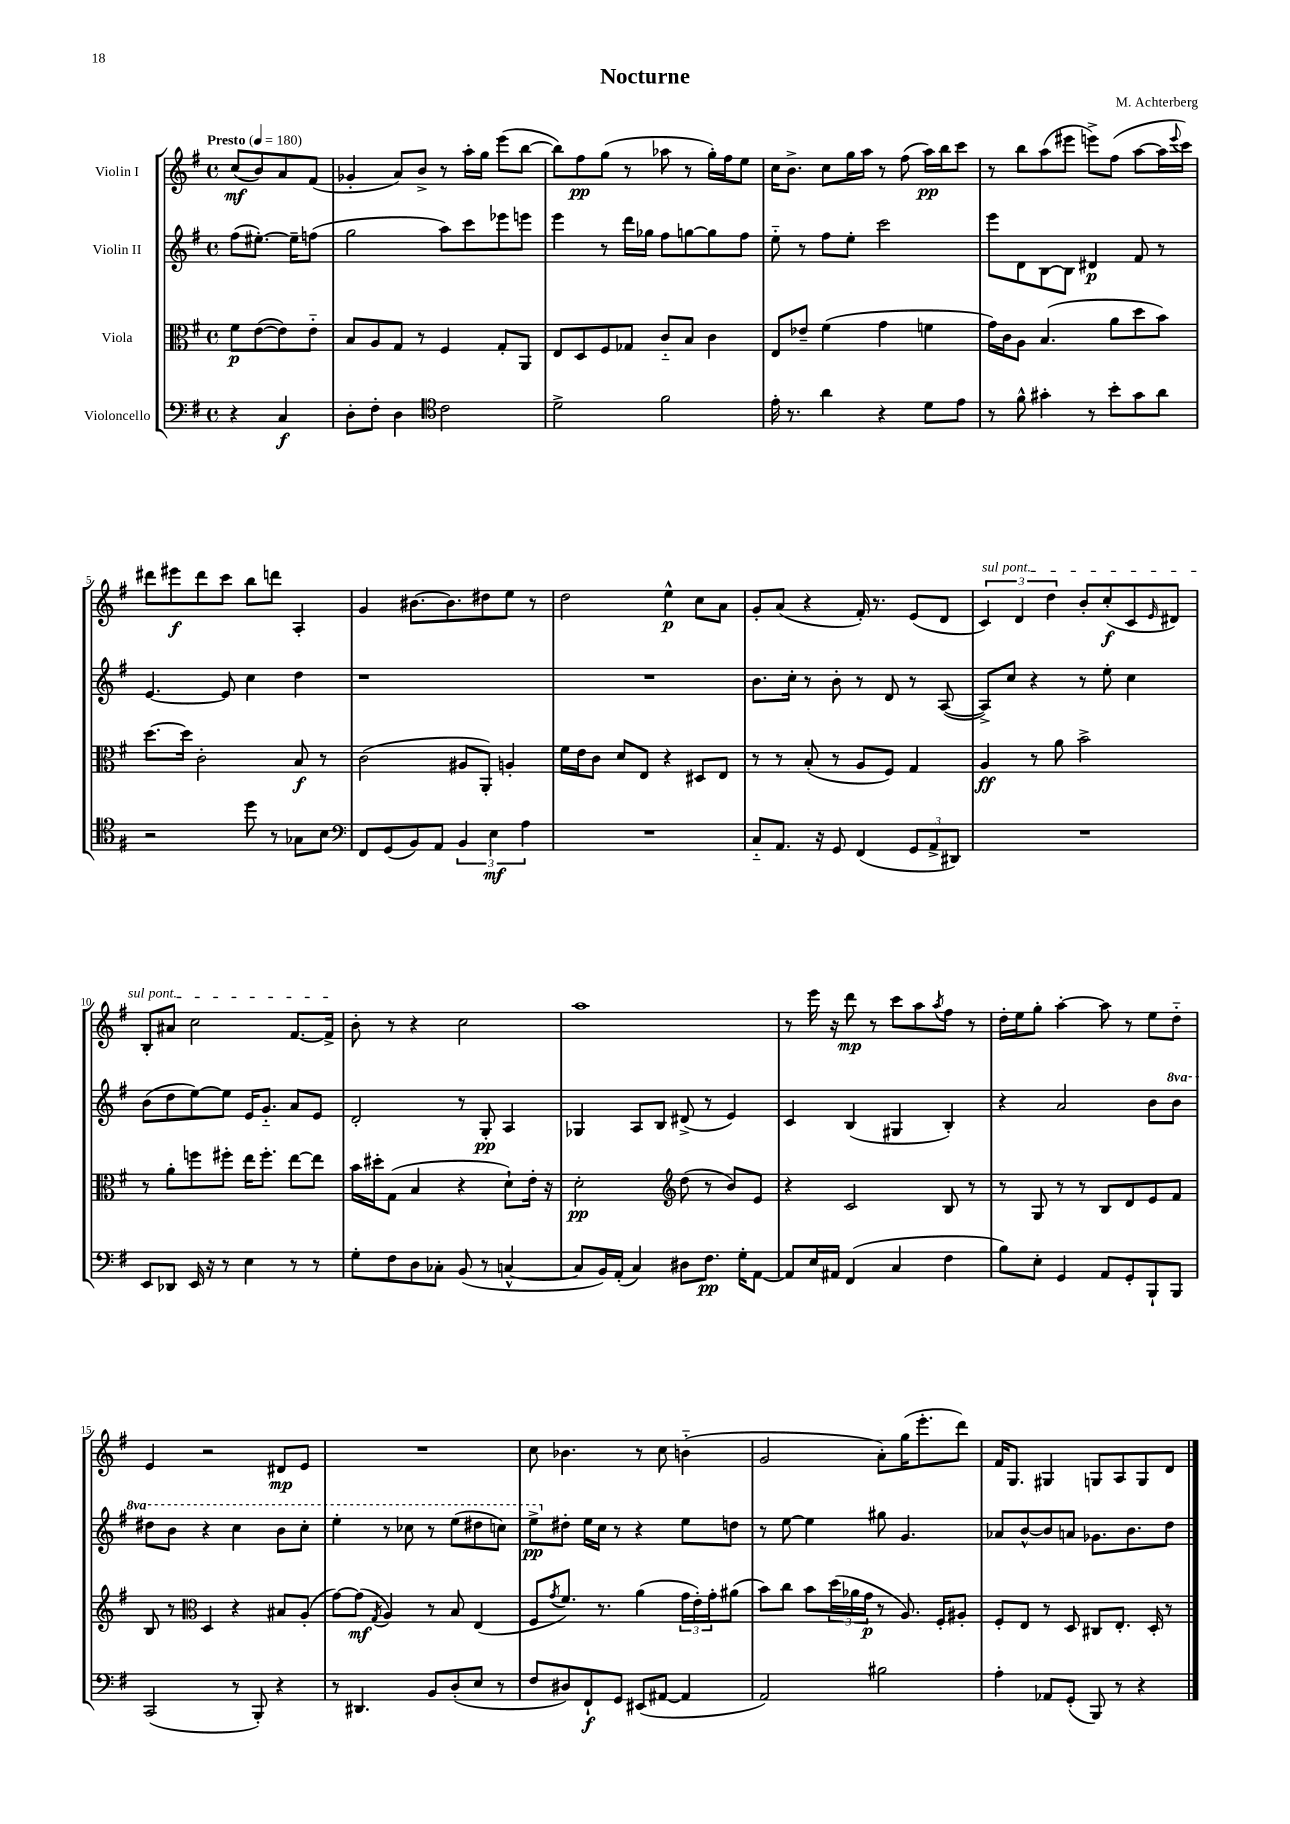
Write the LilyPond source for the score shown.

\header { title = "Nocturne" composer = "M. Achterberg" }
<<
\new StaffGroup <<
\new Staff = "s0" \with { instrumentName = "Violin I" } {
    \clef treble \key g \major \defaultTimeSignature \time 4/4 \partial 2 \tempo "Presto" 4 = 180
    c''8\mf( b'8) a'8 fis'8( |
    ges'4-. a'8) b'8-> r8 a''16-. g''16 e'''8( b''8~ |
    b''8) fis''8\pp g''8( r8 aes''8 r8 g''16-.) fis''16 e''8 |
    c''16 b'8.-> c''8 g''16 a''16 r8 fis''8( a''16\pp) b''16 c'''8 |
    r8 b''8 a''8( eis'''8 e'''8->) fis''8( a''8~ a''16 \appoggiatura { e'''8 } c'''16) |
    dis'''8 eis'''8\f dis'''8 c'''8 b''8 d'''8 a4-. |
    g'4 bis'8.~ bis'8. dis''8 e''8 r8 |
    d''2 e''4-^\p c''8 a'8 |
    g'8-. a'8( r4 fis'16-.) r8. e'8( d'8 |
    \tuplet 3/2 { \once \override TextSpanner.bound-details.left.text = \markup { \italic "sul pont." } c'4\startTextSpan) d'4 d''4 } b'8-. c''8-.\f( c'8 \grace { e'16 } dis'8) |
    b8-. ais'8 c''2 fis'8.~ fis'16->\stopTextSpan |
    b'8-. r8 r4 c''2 |
    a''1 |
    r8 e'''16 r16 d'''8\mp r8 c'''8 a''8 \acciaccatura { a''8 } fis''8 r8 |
    d''16-. e''16 g''8-. a''4~-. a''8 r8 e''8 d''8-_ |
    e'4 r2 dis'8\mp e'8 |
    R1 |
    c''8 bes'4. r8 c''8 b'4-_( |
    g'2 a'8-.) g''16( e'''8.-. d'''8) |
    fis'16 g8. gis4 g8 a8 g8 d'8 \bar "|." |
}
\new Staff = "s1" \with { instrumentName = "Violin II" } {
    \clef treble \key g \major \defaultTimeSignature \time 4/4 \set Staff.ottavationMarkups = #ottavation-simple-ordinals \partial 2
    fis''8( eis''8.~-.) eis''16-- f''8( |
    g''2 a''8) c'''8 ees'''8 e'''8 |
    e'''4 r8 d'''16 ges''16 fis''8 g''8~ g''8 fis''8 |
    e''8-_ r8 fis''8 e''8-. c'''2 |
    e'''8 d'8 b8~ b8 dis'4\p fis'8 r8 |
    e'4.~ e'8 c''4 d''4 |
    r1 |
    R1 |
    b'8. c''16-. r8 b'8-. r8 d'8 r8 a8~( |
    a8->) c''8 r4 r8 e''8-. c''4 |
    b'8( d''8 e''8~) e''8 e'16 g'8.-_ a'8 e'8 |
    d'2-. r8 g8-.\pp a4 |
    ges4 a8 b8 dis'8->( r8 e'4) |
    c'4 b4( gis4 b4-.) |
    r4 a'2 b'8 \ottava #1 b''8 |
    dis'''8 b''8 r4 c'''4 b''8 c'''8-. |
    e'''4-. r8 ces'''8 r8 e'''8( dis'''8 c'''8) |
    e'''8->\pp \ottava #0 dis''8-. e''16 c''16 r8 r4 e''8 d''8 |
    r8 e''8~ e''4 gis''8 g'4. |
    aes'8 b'8~-^ b'8 a'8 ges'8. b'8. d''8 \bar "|." |
}
\new Staff = "s2" \with { instrumentName = "Viola" } {
    \clef alto \key g \major \defaultTimeSignature \time 4/4 \partial 2
    fis'8\p e'8~( e'8) e'8-_ |
    b8 a8 g8 r8 fis4 g8-. a,8 |
    e8 d8 fis8 ges8 c'8-_ b8 c'4 |
    e8 ees'8-- fis'4( g'4 f'4 |
    g'16) c'16 a8 b4.( a'8 d''8 b'8) |
    d''8.~ d''16 c'2-. b8\f r8 |
    c'2( ais8 a,8-.) a4-. |
    fis'16 e'16 c'8 d'8 e8 r4 dis8 e8 |
    r8 r8 b8-.( r8 a8 fis8) g4 |
    a4\ff r8 a'8 b'2-> |
    r8 a'8-. f''8 fis''8-. e''16 fis''8.-. e''8~ e''8 |
    b'16 dis''16-. g8( b4 r4 d'8-!) e'16-. r16 |
    d'2-.\pp \clef treble d''8( r8 b'8) e'8 |
    r4 c'2 b8 r8 |
    r8 g8 r8 r8 b8 d'8 e'8 fis'8 |
    b8 r8 \clef alto d4 r4 bis8 a8-.( |
    g'8~) g'8\mf( \acciaccatura { g8 } a4) r8 b8 e4( |
    fis8 \acciaccatura { g'8 } fis'8.) r8. a'4( \tuplet 3/2 { g'16 e'16-.) g'16-. } ais'8( |
    b'8) c''8 b'8 \tuplet 3/2 { d''16( aes'16 g'16\p } r8 a8.) fis16-. ais8-. |
    fis8-. e8 r8 d8 cis8 e8.-. d16-. r8 \bar "|." |
}
\new Staff = "s3" \with { instrumentName = "Violoncello" } {
    \clef bass \key g \major \defaultTimeSignature \time 4/4 \partial 2
    r4 c4\f |
    d8-. fis8-. d4 \clef tenor c'2 |
    d'2-> fis'2 |
    e'16-. r8. a'4 r4 d'8 e'8 |
    r8 fis'8-^ gis'4-. r8 b'8-. gis'8 a'8 |
    r2 d''8 r8 ges8 b8 |
    \clef bass fis,8 g,8( b,8) a,8 \tuplet 3/2 { b,4 e4\mf a4 } |
    R1 |
    c8-_ a,8. r16 g,8 fis,4( \tuplet 3/2 { g,8 a,8-> dis,8) } |
    R1 |
    e,8 des,8 e,16 r16 r8 e4 r8 r8 |
    g8-. fis8 d8 ces8-. b,8( r8 c4~-^ |
    c8 b,16) a,16-.( c4) dis8 fis8.\pp g16-. a,8~ |
    a,8 e16 ais,16 fis,4( c4 fis4 |
    b8) e8-. g,4 a,8 g,8-. b,,8-! b,,8 |
    c,2( r8 b,,8-.) r4 |
    r8 dis,4. b,8 d8-.( e8 r8 |
    fis8 dis8) fis,8-!\f g,8 eis,8( ais,8~ ais,4 |
    a,2) bis2 |
    a4-. aes,8 g,8-.( b,,8) r8 r4 \bar "|." |
}
>>
>>
